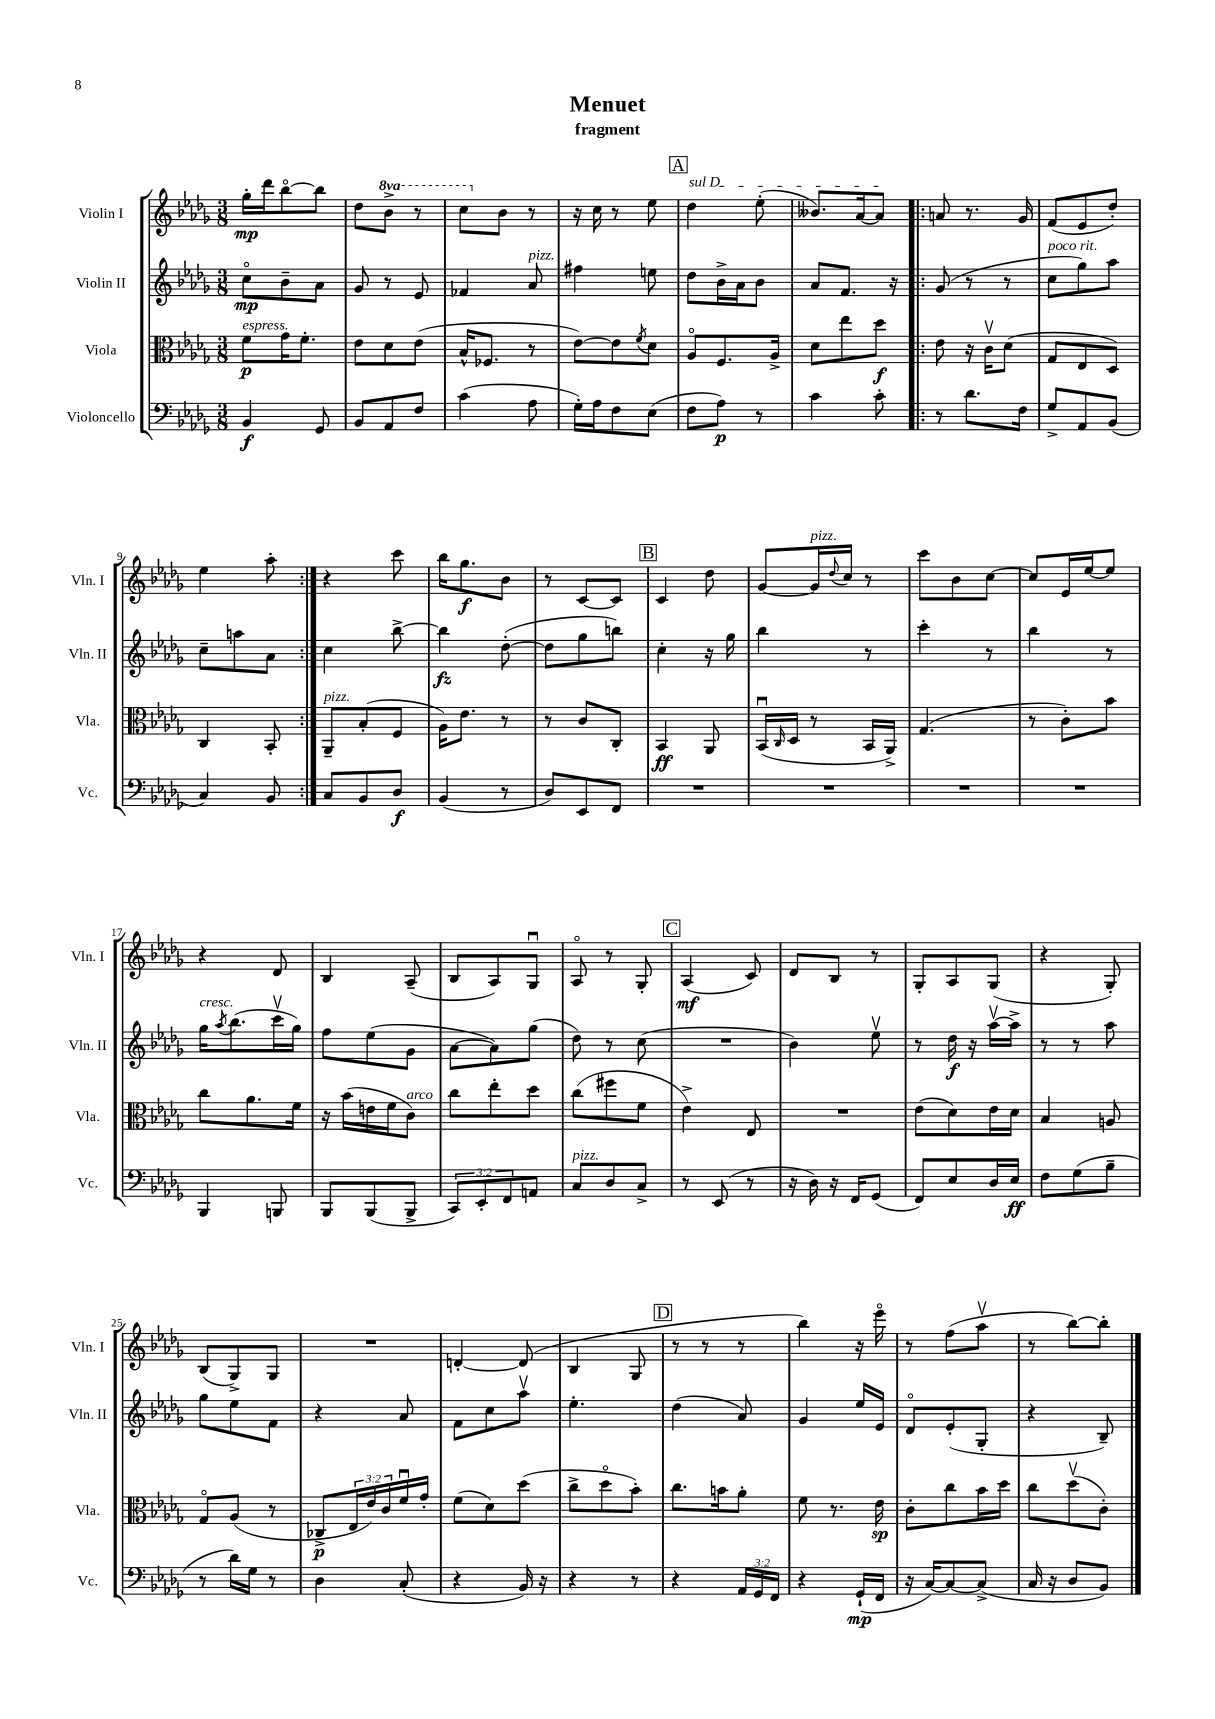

**kern	**kern	**kern	**kern
*staff4	*staff3	*staff2	*staff1
*clefF4	*clefC3	*clefG2	*clefG2
*k[b-e-a-d-g-]	*k[b-e-a-d-g-]	*k[b-e-a-d-g-]	*k[b-e-a-d-g-]
*M3/8	*M3/8	*M3/8	*M3/8
4BB-	8f	8cco	16gg-'
.	.	.	16ddd-
.	16g-	8b-~	[8bb-o
.	8.f'	.	.
8GG-	.	8a-	8bb-]
=	=	=	=
8BB-	8e-	8g-	8dd-
8AA-	8d-	8r	8bb-^
8F	(8e-	8e-	8r
=	=	=	=
(4c	16B-^^	4f-	8ccc
.	8.F-	.	.
.	.	.	8b-
8A-	8r	8a-	8r
=	=	=	=
16G-')	[8e-)	4ff#	16r
16A-	.	.	16cc
8F	8e-]	.	8r
.	8qf	.	.
(8E-	8d-	8ee	8ee-
=	=	=	=
8F	8A-o	8dd-	4dd-
8A-)	8.F	16b-^	.
.	.	16a-	.
8r	.	8b-	(8ee-'
.	16A-^	.	.
=	=	=	=
4c	8d-	8a-	8.b--)
.	8ee-	8.f	.
.	.	.	[16a-
8c'	8dd-	.	8a-]
.	.	16r	.
=!|:	=!|:	=!|:	=!|:
8r	8e-	(8g-	8a
8.d-	16r	8r	8.r
.	16cv	.	.
.	(8d-	8r	.
16F	.	.	16g-
=	=	=	=
8G-^	8G-	8cc	(8f
8AA-	8E-	8gg-)	8e-
(8BB-	8D-)	8aa-	8dd-')
=	=	=	=
4C)	4C	8cc~	4ee-
.	.	8aa	.
8BB-	8BB-'	8a-	8aa-'
=:|!	=:|!	=:|!	=:|!
8C	8AA-~	4cc	4r
8BB-	(8B-'	.	.
8D-	8F	[8bb-^	8ccc
=	=	=	=
(4BB-	16A-)	4bb-]	16bb-
.	8.e-	.	8.gg-
8r	8r	([8dd-'	8b-
=	=	=	=
8D-)	8r	8dd-]	8r
8EE-	8c	8gg-	[8c
8FF	8C'	8bb)	8c]
=	=	=	=
4.r	4BB-	4cc'	4c
.	8AA-	16r	8dd-
.	.	16gg-	.
=	=	=	=
4.r	(16BB-u	4bb-	[8g-
.	16qqC	.	.
.	16D-	.	.
.	8r	.	16g-]
.	.	.	8qqdd-
.	.	.	16cc
.	16BB-	8r	8r
.	16AA-^)	.	.
=	=	=	=
4.r	(4.G-	4ccc'	8ccc
.	.	.	8b-
.	.	8r	[8cc
=	=	=	=
4.r	8r	4bb-	8cc]
.	8c')	.	16e-
.	.	.	[16ee-
.	8b-	8r	8ee-]
=	=	=	=
4BBB-	8cc	16gg-	4r
.	.	8qaa-	.
.	.	(8.bb-	.
.	8.a-	.	.
8BBB	.	16cccv	8d-
.	16f	16gg-)	.
=	=	=	=
8BBB-	16r	8ff	4B-
.	(16b-	.	.
(8BBB-	16e	(8ee-	.
.	16f	.	.
8BBB-^	8c)	8g-	(8A-~
=	=	=	=
12CC)	8cc	[8a-	8B-
12EE-'	.	.	.
.	8ee-'	8a-])	8A-)
12FF	.	.	.
8AA	8dd-	(8gg-	8G-u
=	=	=	=
8C	(8cc	8dd-)	8A-o
8D-	8ff#	8r	8r
8C^	8f	(8cc	8G-'
=	=	=	=
8r	4e-^)	4.r	(4A-
(8EE-	.	.	.
8r	8E-	.	8c)
=	=	=	=
16r	4.r	4b-)	8d-
16D-)	.	.	.
16r	.	.	8B-
16FF	.	.	.
(8GG-	.	8ee-v	8r
=	=	=	=
8FF)	(8e-	8r	8G-'
8E-	8d-)	16dd-	8A-
.	.	16r	.
16D-	16e-	[16aa-v	(8G-
16E-	16d-	16aa-^]	.
=	=	=	=
8F	4B-	8r	4r
(8G-	.	8r	.
8B-~	8A	8aa-	8G-')
=	=	=	=
8r	8G-o	8gg-	(8B-
16d-)	(8A-	8ee-	8G-^)
16G-	.	.	.
8r	8r	8f	8G-
=	=	=	=
4D-	8C-^	4r	4.r
.	24E-	.	.
.	24e-)	.	.
.	24c	.	.
(8C'	16fu	8a-	.
.	16g-'	.	.
=	=	=	=
4r	(8f	8f	[4d'
.	8d-)	8cc	.
16BB-)	(8dd-	8aa-v	(8d]
16r	.	.	.
=	=	=	=
4r	8cc^	4.ee-'	4B-
.	8dd-o	.	.
8r	8b-')	.	8G-
=	=	=	=
4r	8.cc	(4dd-	8r
.	.	.	8r
.	16b	.	.
24AA-	8a-'	8a-)	8r
24GG-	.	.	.
24FF	.	.	.
=	=	=	=
4r	8f	4g-	4bb-)
.	8.r	.	.
(16GG-`	.	16ee-	16r
16FF	16e-	16e-	16eee-o
=	=	=	=
16r	8c'	8d-o	8r
[16C)	.	.	.
8C_	8cc	(8e-'	(8ff
(8C^]	16b-	8G-'	8aa-v
.	16dd-	.	.
=	=	=	=
16C	8cc	4r	8r
16r	.	.	.
8D-	(8dd-v	.	[8bb-)
8BB-)	8c')	8B-~)	8bb-']
==	==	==	==
*-	*-	*-	*-
